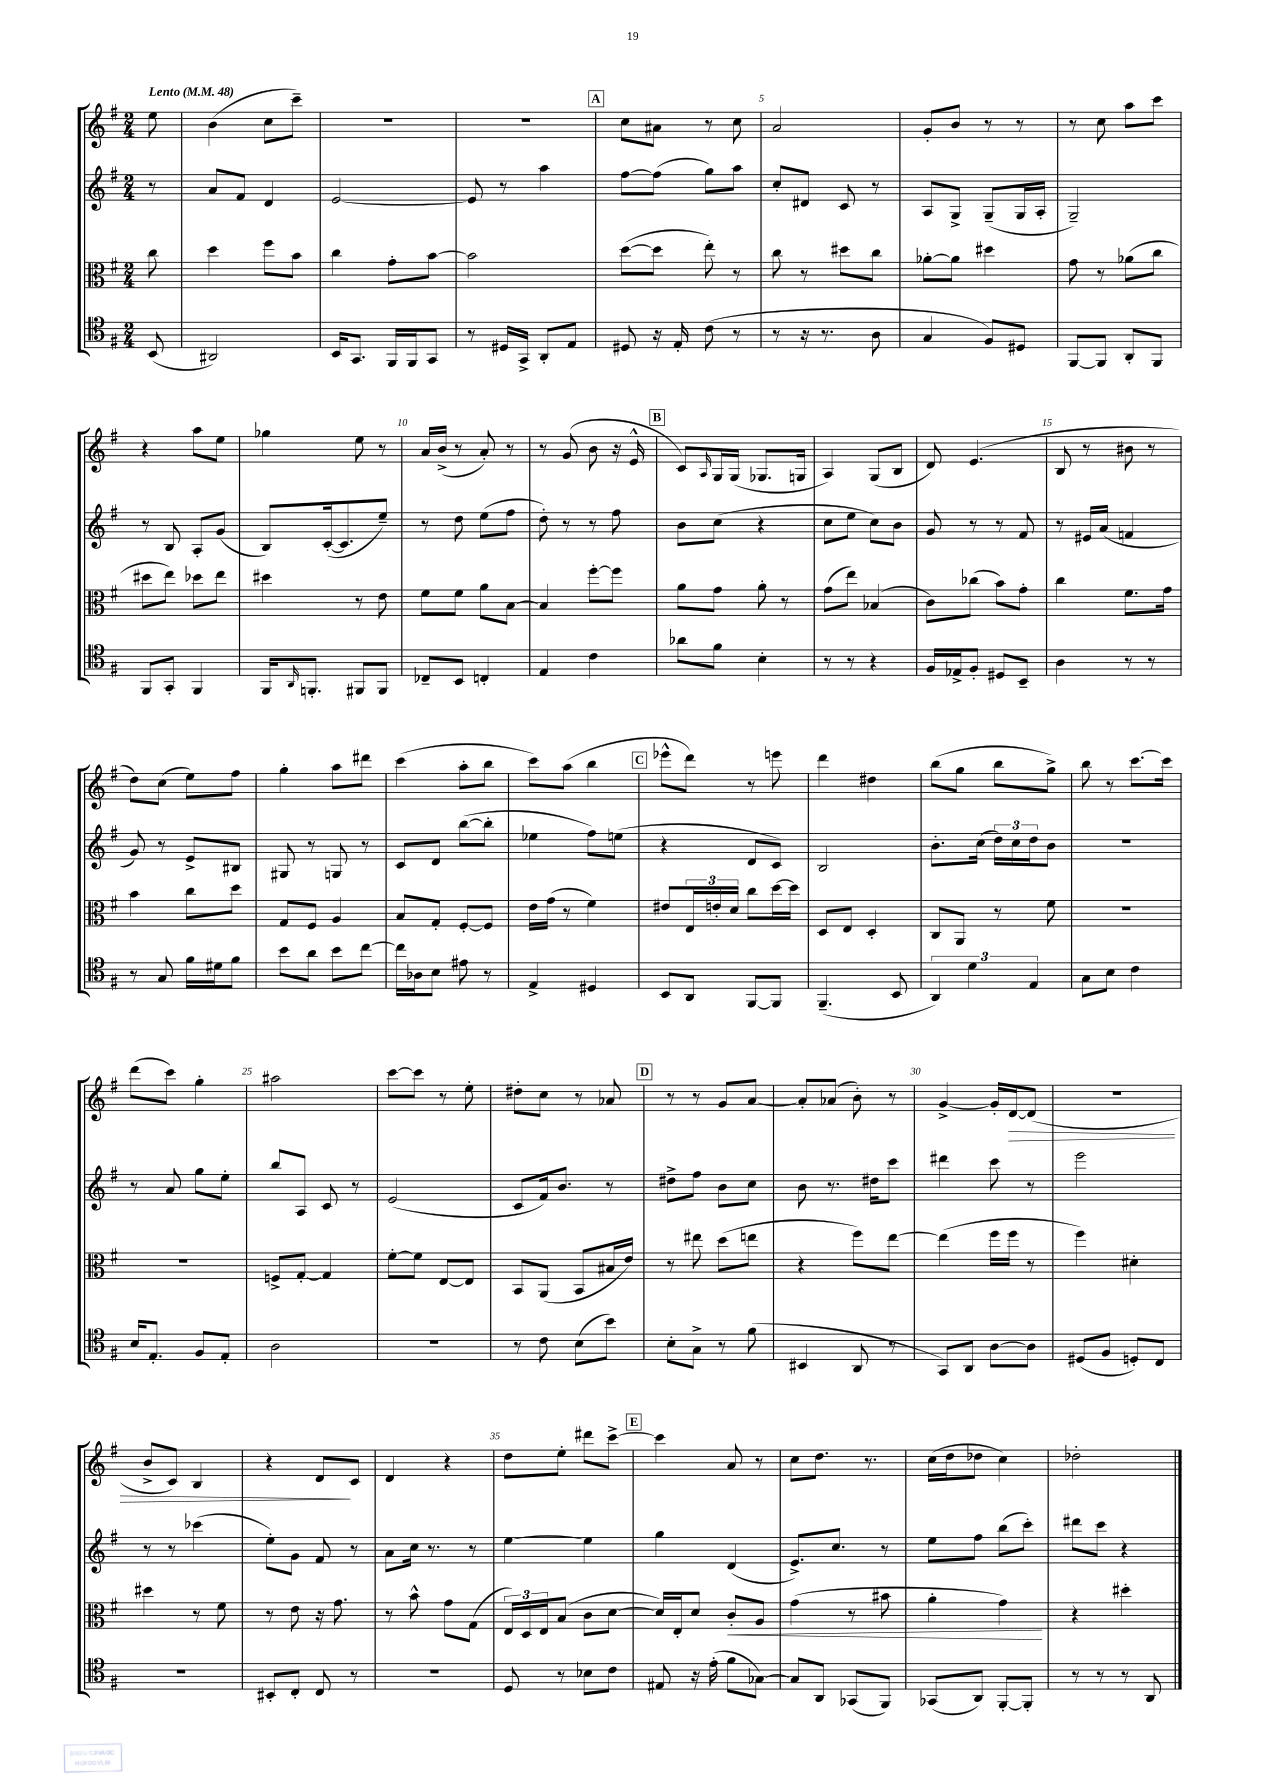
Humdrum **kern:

**kern	**kern	**kern	**kern
*staff4	*staff3	*staff2	*staff1
*clefC4	*clefC3	*clefG2	*clefG2
*k[f#]	*k[f#]	*k[f#]	*k[f#]
*M2/4	*M2/4	*M2/4	*M2/4
*MM48	*MM48	*MM48	*MM48
(8BB	8cc	8r	8ee
=	=	=	=
2AA#)	4dd	8a	(4b
.	.	8f#	.
.	8ff#	4d	8cc
.	8b	.	8ccc~)
=	=	=	=
16BB	4cc	[2e	2r
8.GG	.	.	.
16FF#	8g'	.	.
16FF#	.	.	.
8GG	[8b	.	.
=	=	=	=
8r	2b]	8e]	2r
16D#	.	8r	.
16GG^	.	.	.
8AA'	.	4aa	.
8E	.	.	.
=	=	=	=
8D#	([8dd	[8ff#	8cc
16r	8dd]	(8ff#]	8a#
16E'	.	.	.
(8c	8ee')	8gg)	8r
8r	8r	8aa	8cc
=	=	=	=
8r	8cc	8cc'	2a
16r	8r	8d#	.
8.r	.	.	.
.	8dd#	8c	.
8A	8cc	8r	.
=	=	=	=
4G	[8a-'	8A	8g'
.	8a-]	8G^	8b
8F#)	4dd#	(8G~	8r
8D#	.	16G	8r
.	.	16A'	.
=	=	=	=
[8FF#	8g	2G~)	8r
8FF#]	8r	.	8cc
8AA'	(8a-	.	8aa
8FF#	8cc	.	8ccc
=	=	=	=
8FF#	8dd#	8r	4r
8GG'	8ee)	8B	.
4FF#	8dd-	8A'	8aa
.	8ee	(8g	8ee
=	=	=	=
16FF#	4dd#	8B)	4gg-
16qqAA	.	.	.
8.FF'	.	.	.
.	.	([16c'	.
.	.	8.c]	.
8FF#	8r	.	8ee
8FF#	8e	8ee~)	8r
=	=	=	=
8C-~	8f#	8r	16a
.	.	.	(16b^
8BB	8f#	8dd	8r
4C'	8a	(8ee	8a')
.	[8B	8ff#	8r
=	=	=	=
4E	4B]	8dd')	8r
.	.	8r	(8g
4c	[8ff#'	8r	8b
.	8ff#]	8ff#	16r
.	.	.	16e^^
=	=	=	=
8a-	8a	8b	8c)
.	.	.	16qqA
8f#	8g	(8cc	16G
.	.	.	(16G
4B'	8a'	4r	8.G-
.	8r	.	.
.	.	.	16G
=	=	=	=
8r	(8g	8cc	4A)
8r	8ee)	8ee	.
4r	(4B-	8cc)	(8G
.	.	8b	8B
=	=	=	=
16F#	8c)	8g	8d)
16E-^	.	.	.
8F#'	(8cc-	8r	(4.e
8D#	8b)	8r	.
8BB~	8g'	8f#	.
=	=	=	=
4A	4cc	8r	8B
.	.	16e#	8r
.	.	(16a	.
8r	8.f#	4f	8b#
8r	.	.	8r
.	16g	.	.
=	=	=	=
8r	4b	8g)	8dd)
8G	.	8r	(8cc
16f#	8cc	8e^	8ee)
16d#	.	.	.
8f#	8dd	8B#	8ff#
=	=	=	=
8b	8G	8G#	4gg'
8a	8F#	8r	.
8b	4A	8G	8aa
[8cc	.	8r	8ddd#
=	=	=	=
16cc]	8B	8c	(4ccc
16A-	.	.	.
8B	8G'	8d	.
8e#	[8F#'	([8bb	8aa'
8r	8F#]	8bb']	8bb
=	=	=	=
4E^	16e	4ee-	8ccc)
.	(16g	.	.
.	8r	.	(8aa
4D#	4f#)	8ff#)	4bb
.	.	(8ee	.
=	=	=	=
8BB	8e#	4r	8eee-^^
8AA	24E	.	8ddd)
.	24e'	.	.
.	24d	.	.
[8FF#	8cc	8d	8r
8FF#]	[16dd	8c)	8eee
.	16dd]	.	.
=	=	=	=
(4.FF#~	8D	2B	4ddd
.	8E	.	.
.	4D'	.	4dd#
8BB	.	.	.
=	=	=	=
6AA)	8C	8.b'	(8bb
.	8AA	.	8gg
6d	.	.	.
.	.	(16cc	.
.	8r	24dd)	8bb
.	.	24cc	.
6E	.	24dd	.
.	8f#	8b	8gg^)
=	=	=	=
8G	2r	2r	8bb
8B	.	.	8r
4c	.	.	[8.ccc
.	.	.	16ccc]
=	=	=	=
16B	2r	8r	(8ddd
8.E'	.	.	.
.	.	8a	8ccc)
8F#	.	8gg	4gg'
8E'	.	8ee'	.
=	=	=	=
2A	8F^	8bb	2aa#
.	[8G'	8A	.
.	4G]	8c	.
.	.	8r	.
=	=	=	=
2r	[8f#'	(2e	[8ccc
.	8f#]	.	8ccc]
.	[8E	.	8r
.	8E]	.	8ee'
=	=	=	=
8r	8BB	8c	8dd#'
8c	(8AA	16f#)	8cc
.	.	8.b	.
(8B	8BB	.	8r
8b)	16B#	8r	8a-
.	16e)	.	.
=	=	=	=
8B'	8r	8dd#^	8r
8G^	8ee#	8ff#	8r
8r	(8dd	8b	8g
(8f#	8ee	8cc	[8a
=	=	=	=
4BB#	4r	8b	8a']
.	.	8.r	(8a-
8AA	8ff#)	.	8b')
.	.	16dd#	.
8r	[8ee	8ccc	8r
=	=	=	=
8GG)	(4ee]	4ddd#	[4g^
8AA	.	.	.
[8A	16ff#	8ccc	16g']
.	16ff#	.	[16d
8A]	8r	8r	(8d]
=	=	=	=
(8D#	4ff#)	2eee	2r
8F#	.	.	.
8D')	4d#'	.	.
8C	.	.	.
=	=	=	=
2r	4dd#	8r	8b^
.	.	8r	8c)
.	8r	(4ccc-	4B
.	8f#	.	.
=	=	=	=
8BB#'	8r	8ee')	4r
8C'	8e	8g	.
8C	16r	8f#	8d
.	8.g	.	.
8r	.	8r	8c
=	=	=	=
2r	8r	8a	4d
.	8b^^	16cc	.
.	.	8.r	.
.	8g	.	4r
.	(8G	8r	.
=	=	=	=
8D	24E)	[4ee	8dd
.	24D	.	.
.	24E	.	.
8r	(8B	.	8ee'
8B-	8c	4ee]	8ddd#
8c	[8d	.	[8ccc^
=	=	=	=
8E#	16d])	4gg	4ccc]
.	16E'	.	.
16r	8d	.	.
(16e'	.	.	.
8f#	8c'	(4d	8a
[8G-)	8A	.	8r
=	=	=	=
8G-]	(4g	8.e^)	8cc
8AA	.	.	8.dd
.	.	8.cc	.
(8GG-	8r	.	.
.	.	.	8.r
8FF#)	8b#	8r	.
=	=	=	=
(8GG-	4a'	8ee	(16cc
.	.	.	16dd
8AA)	.	8ff#	8dd-
[8FF#'	4g)	(8bb	4cc)
8FF#']	.	8ccc')	.
=	=	=	=
8r	4r	8ddd#	2dd-'
8r	.	8ccc	.
8r	4dd#'	4r	.
8AA	.	.	.
==	==	==	==
*-	*-	*-	*-
